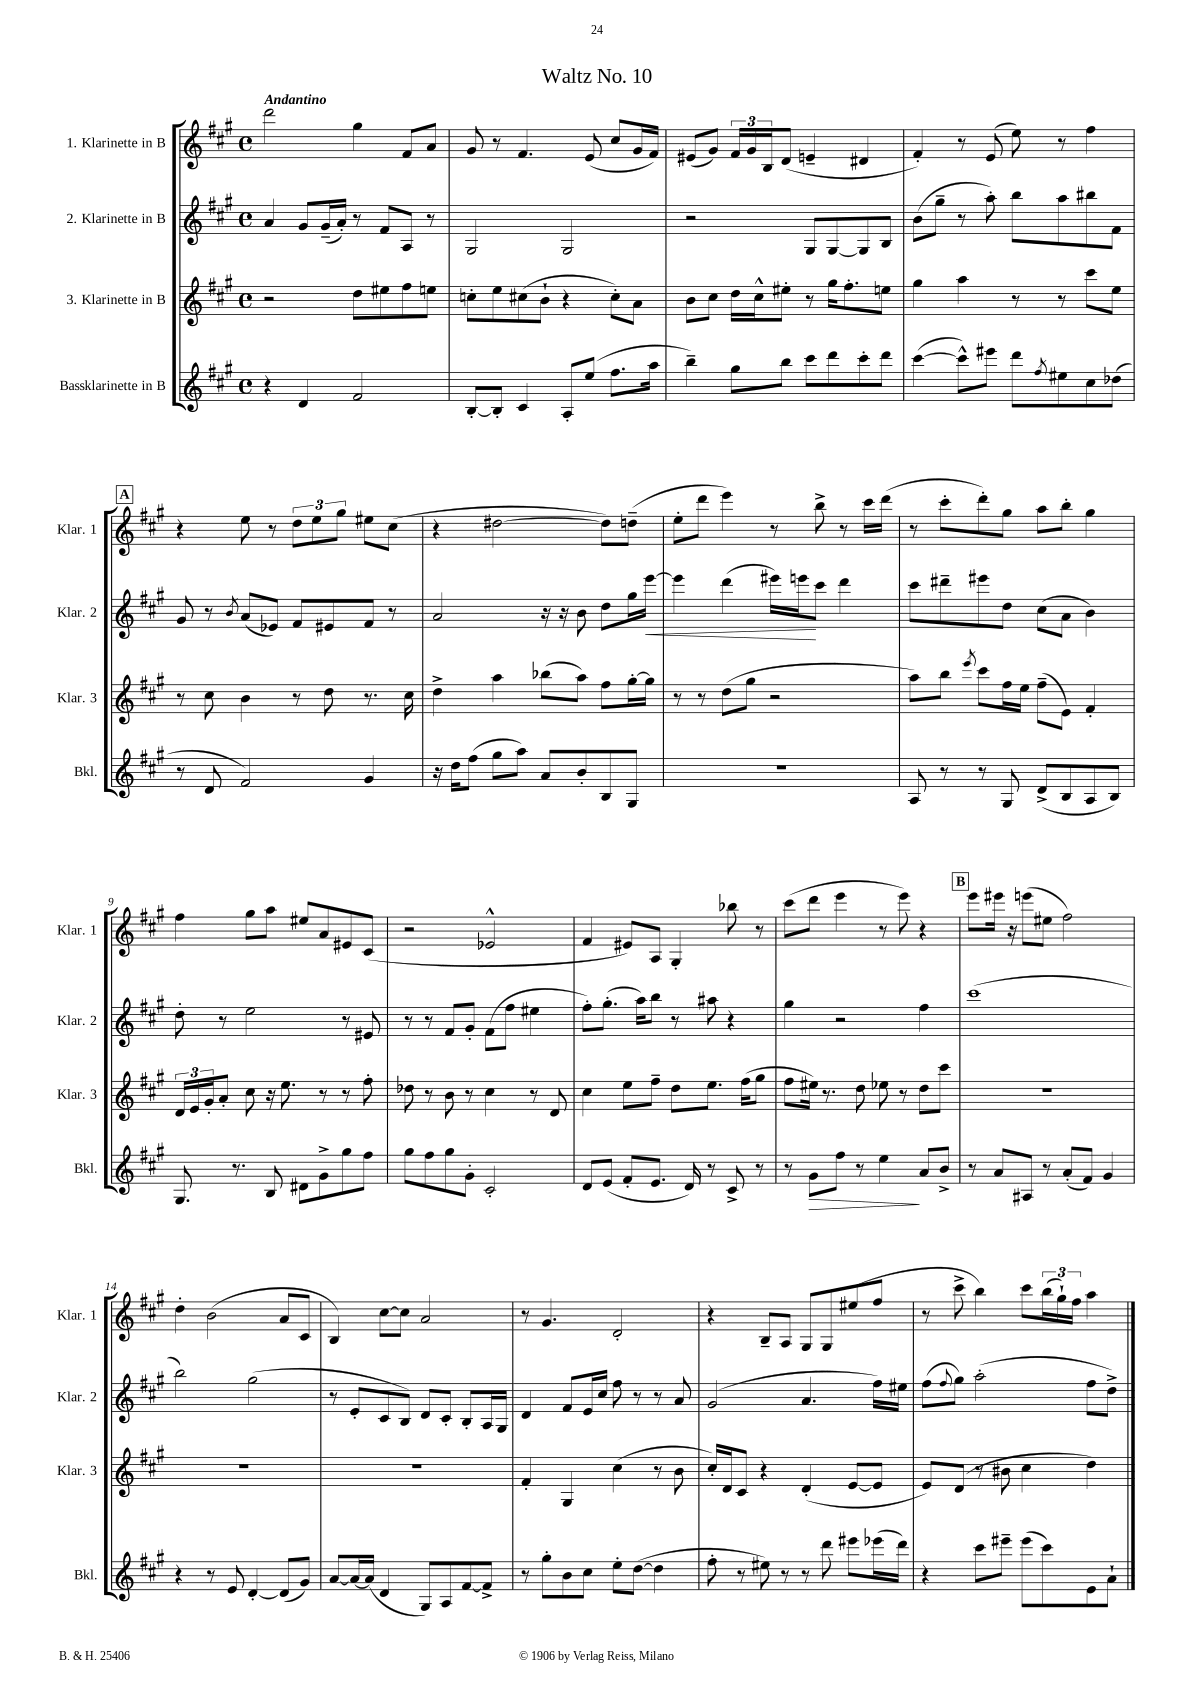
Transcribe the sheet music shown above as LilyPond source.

\header { title = "Waltz No. 10" }
<<
\new StaffGroup <<
\new Staff = "s0" \with { instrumentName = "1. Klarinette in B" shortInstrumentName = "Klar. 1" } {
    \clef treble \key a \major \defaultTimeSignature \time 4/4 \tempo "Andantino"
    d'''2 gis''4 fis'8 a'8 |
    gis'8 r8 fis'4. e'8( cis''8 gis'16 fis'16) |
    eis'8( gis'8) \tuplet 3/2 { fis'16 gis'16 b16 } d'8( e'4-- dis'4 |
    fis'4-.) r8 e'8( e''8) r8 fis''4 |
    \mark \markup { \box "A" } r4 e''8 r8 \tuplet 3/2 { d''8 e''8 gis''8 } eis''8 cis''8( |
    r4 dis''2~ dis''8) d''8--( |
    e''8-. d'''8 e'''4) r8 b''8-> r8 cis'''16 d'''16( |
    r8 cis'''8-. d'''8-.) gis''8 a''8 b''8-. gis''4 |
    fis''4 gis''8 a''8 eis''8 a'8 eis'8 cis'8( |
    r2 ees'2-^ |
    fis'4 eis'8) a8 gis4-. bes''8 r8 |
    cis'''8( d'''8 e'''4 r8 e'''8) r4 |
    \mark \markup { \box "B" } e'''8 eis'''16 r16 e'''8( eis''8 fis''2) |
    d''4-. b'2( a'8 cis'8 |
    b4) cis''8~ cis''8 a'2 |
    r8 gis'4. d'2-. |
    r4 b8-- a8 gis8 gis8 eis''8( fis''8 |
    r8 cis'''8-> b''4) cis'''8 \tuplet 3/2 { b''16( gis''16-!) fis''16 } a''4 \bar "|." |
}
\new Staff = "s1" \with { instrumentName = "2. Klarinette in B" shortInstrumentName = "Klar. 2" } {
    \clef treble \key a \major \defaultTimeSignature \time 4/4
    a'4 gis'8 gis'16--( a'16-.) r8 fis'8 a8 r8 |
    gis2 gis2 |
    r2 gis8 gis8~ gis8 b8 |
    b'8( gis''8-- r8 a''8-.) b''8 a''8 bis''8 fis'8 |
    \mark \markup { \box "A" } gis'8 r8 \acciaccatura { b'8 } a'8( ees'8) fis'8 eis'8 fis'8 r8 |
    a'2 r16 r16 b'8 d''8 gis''16 e'''16~\< |
    e'''4 d'''4( eis'''16) e'''16\! cis'''8 d'''4 |
    cis'''8 dis'''8-- eis'''8 d''8 cis''8( a'8 b'4) |
    d''8-. r8 e''2 r8 eis'8 |
    r8 r8 fis'8 gis'8-. fis'8( fis''8 eis''4 |
    fis''8-.) gis''8.-.( a''16) b''8 r8 ais''8 r4 |
    gis''4 r2 fis''4 |
    \mark \markup { \box "B" } cis'''1( |
    b''2) gis''2( |
    r8 e'8-. cis'8 b8) d'8 cis'8-. b8-. a16 gis16 |
    d'4 fis'8 e'16 cis''16 fis''8 r8 r8 a'8 |
    gis'2( a'4. fis''16) eis''16 |
    fis''8( \appoggiatura { fis''8 } gis''8) a''2-.( fis''8 d''8->) \bar "|." |
}
\new Staff = "s2" \with { instrumentName = "3. Klarinette in B" shortInstrumentName = "Klar. 3" } {
    \clef treble \key a \major \defaultTimeSignature \time 4/4
    r2 d''8 eis''8 fis''8 e''8 |
    c''8-. e''8 cis''8( b'8-! r4 cis''8-.) a'8 |
    b'8 cis''8 d''16 cis''16-^ eis''8-. r8 gis''16 fis''8.-. e''8 |
    gis''4 a''4 r8 r8 cis'''8 e''8 |
    \mark \markup { \box "A" } r8 cis''8 b'4 r8 d''8 r8. cis''16 |
    d''4-> a''4 bes''8( a''8) fis''8 gis''16~-. gis''16 |
    r8 r8 d''8( gis''8 r2 |
    a''8) b''8 \acciaccatura { e'''8 } cis'''8 fis''16 e''16 fis''8--( e'8) fis'4-. |
    \tuplet 3/2 { d'16 e'16 gis'16-. } a'8-. cis''8 r16 e''8. r8 r8 fis''8-. |
    des''8 r8 b'8 r8 cis''4 r8 d'8 |
    cis''4 e''8 fis''8-- d''8 e''8. fis''16( gis''8 |
    fis''8 eis''16) r8. d''8 ees''8 r8 d''8 cis'''8 |
    \mark \markup { \box "B" } R1 |
    R1 |
    R1 |
    fis'4-. gis4 cis''4( r8 b'8 |
    cis''16-.) d'16 cis'8 r4 d'4-.( e'8~ e'8 |
    e'8) d'8( r8 bis'8 cis''4 d''4) \bar "|." |
}
\new Staff = "s3" \with { instrumentName = "Bassklarinette in B" shortInstrumentName = "Bkl." } {
    \clef treble \key a \major \defaultTimeSignature \time 4/4
    r4 d'4 fis'2 |
    b8~-. b8-. cis'4 a8-. e''8( fis''8. a''16 |
    b''4--) gis''8 b''8 cis'''8 d'''8 cis'''8-. d'''8 |
    cis'''4~( cis'''8-^) eis'''8 d'''8 \acciaccatura { fis''8 } eis''8 cis''8 des''8( |
    \mark \markup { \box "A" } r8 d'8 fis'2) gis'4 |
    r16 d''16 fis''8( gis''8 a''8) a'8 b'8-. b8 gis8 |
    r1 |
    a8 r8 r8 gis8 d'8->( b8 a8 b8) |
    gis8. r8. b8 dis'8 gis'8-> gis''8 fis''8 |
    gis''8 fis''8 gis''8 gis'8-. cis'2-. |
    d'8 e'8( fis'8-. e'8. d'16) r8 cis'8-> r8 |
    r8 gis'8\> fis''8 r8 e''4\! a'8 b'8-> |
    \mark \markup { \box "B" } r8 a'8 ais8 r8 a'8-.( fis'8) gis'4 |
    r4 r8 e'8 d'4~-. d'8( gis'8) |
    a'8~ a'16~ a'16( d'4 gis8) a8 fis'8~ fis'8-> |
    r8 gis''8-. b'8 cis''8 e''8-. d''8~( d''4 |
    fis''8-. r8 eis''8) r8 r8 d'''8 eis'''8 ees'''16( d'''16) |
    r4 cis'''8 eis'''8-- eis'''8( cis'''8) e'8 a'8-! \bar "|." |
}
>>
>>
